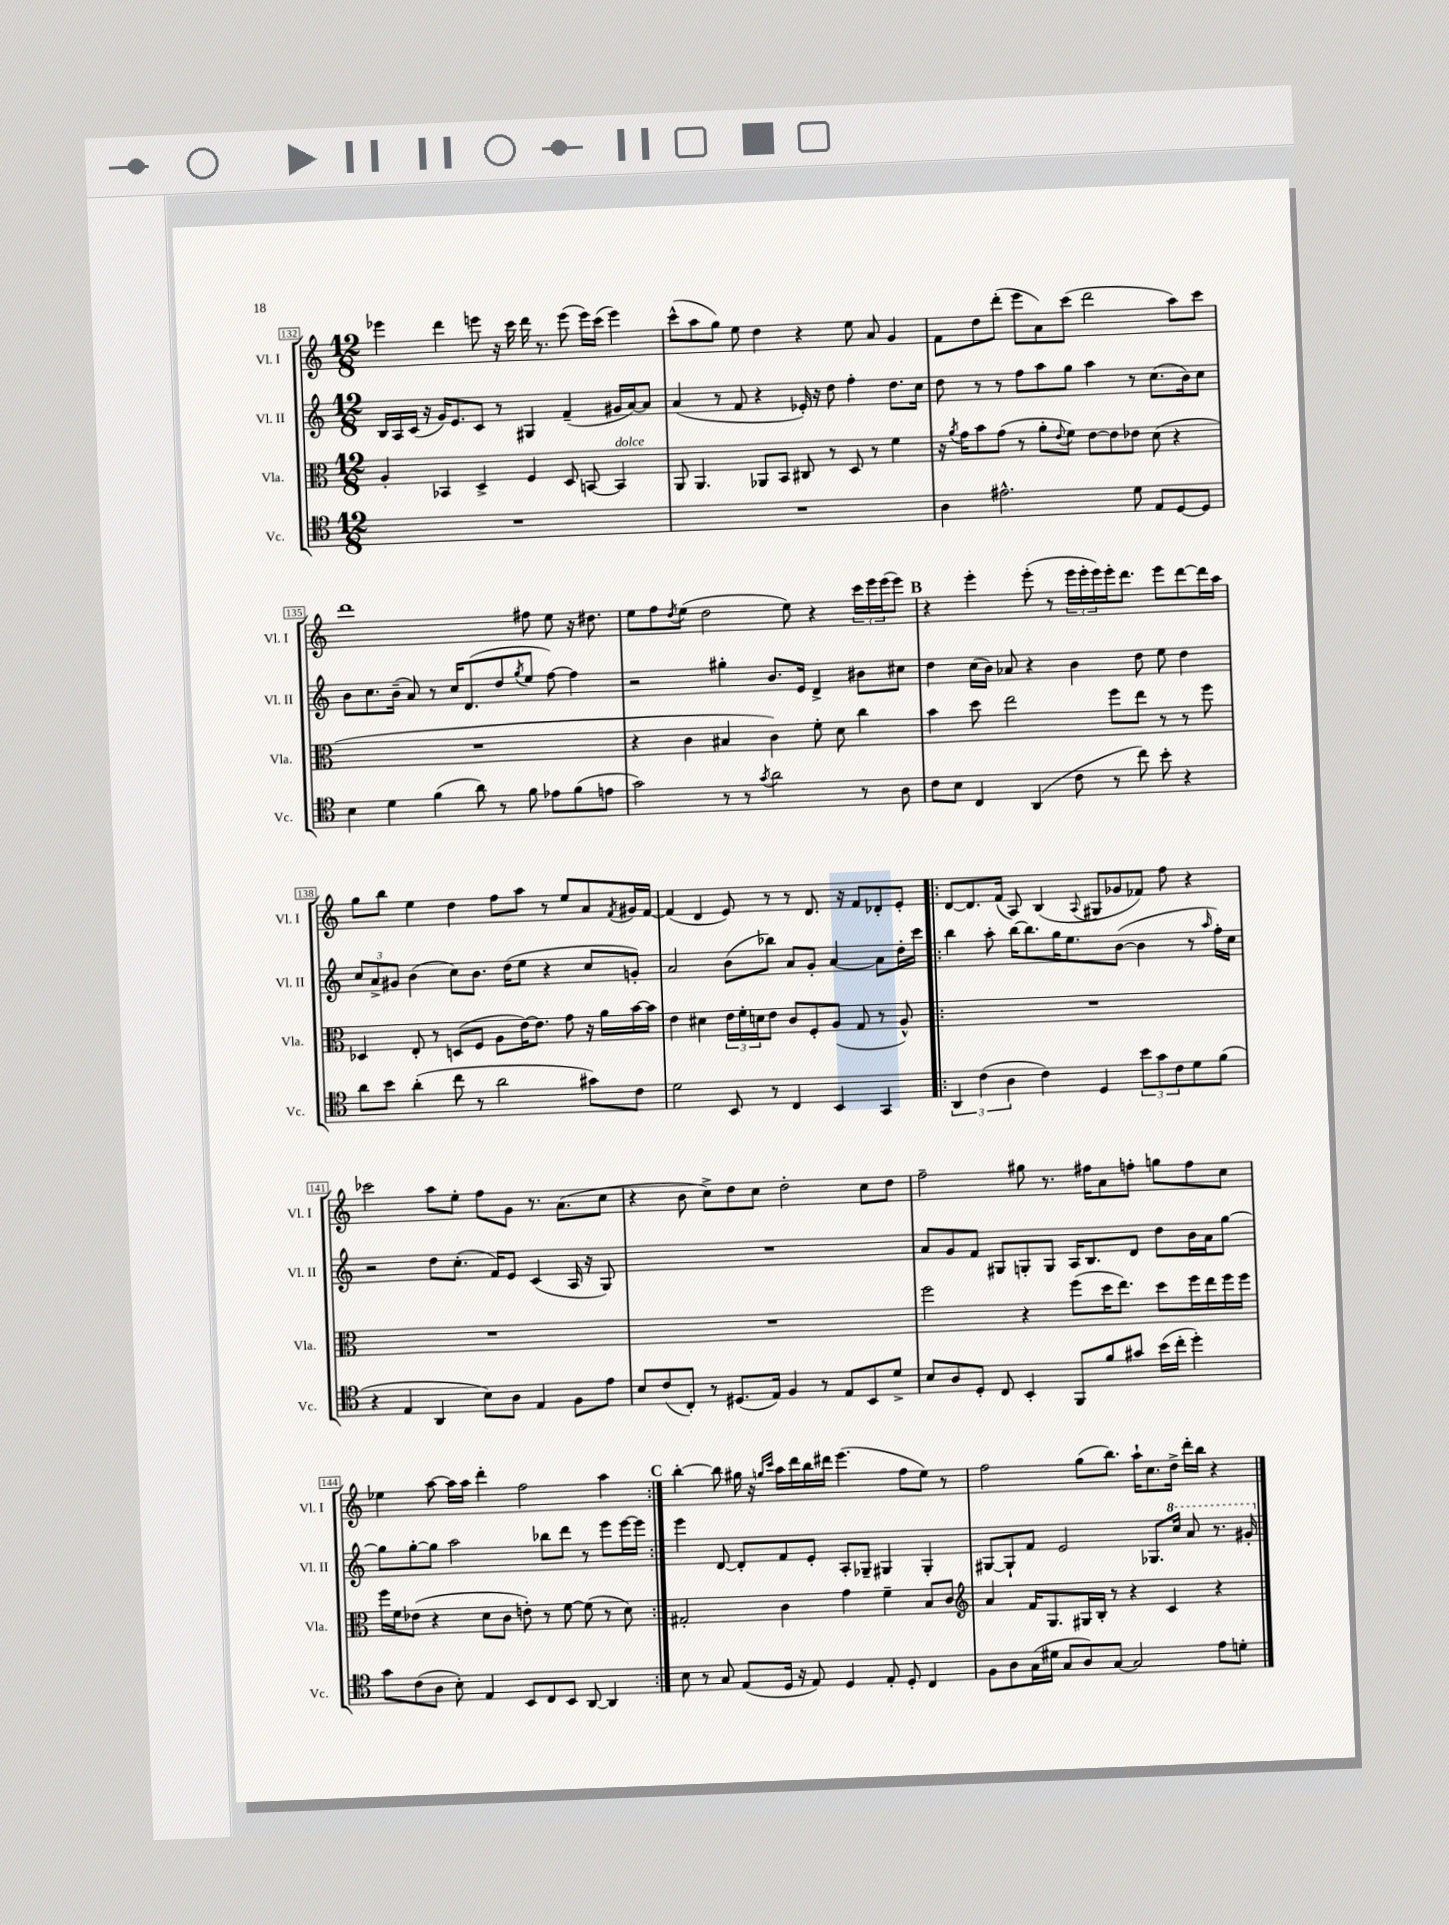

**kern	**kern	**kern	**kern
*part4	*part3	*part2	*part1
*staff4	*staff3	*staff2	*staff1
*I"Vc.	*I"Vla.	*I"Vl. II	*I"Vl. I
*I'Vc.	*I'Vla.	*I'Vl. II	*I'Vl. I
*clefC4	*clefC3	*clefG2	*clefG2
*k[]	*k[]	*k[]	*k[]
*M12/8	*M12/8	*M12/8	*M12/8
=132	=132	=132	=132
1.r	4A'/	16B/LL	4eee-X\
.	.	16A/	.
.	.	(16c/JJ	.
.	.	16r	.
.	4BB-X/	16g/KL)	4ddd\
.	.	8.e/	.
.	4D^/	8c/J	8eeen\
.	.	8r	16r
.	.	.	16ccc\
.	4F/	4G#X/	16ddd\
.	.	.	8.r
.	8D/	(4f~/	(8eee\
.	[8BBn/	.	16eee\LL)
.	.	.	(16ccc\JJ
!	!LO:TX:a:i:t=dolce	!	!
.	4BB/]	16g#X/LL	4eee\)
.	.	[16a/J)	.
.	.	8a/J]	.
=133	=133	=133	=133
1.r	8AA/	(4a/	(8ccc^^\L
.	4.AA/	.	8aa\
.	.	8r	8gg\J)
.	.	8f/	8ee\
.	8AA-X/L	4r	4dd\
.	8BB/J	.	.
.	8C#X/	16e-X'/)	4r
.	.	16r	.
.	8r	8dd\	.
.	8D/	4ff'\	8ee\
.	8r	.	8a/
.	4f\	8.dd\L	4g/
.	.	16cc\Jk	.
=134	=134	=134	=134
4A\	16r	8dd\	8f\L
.	8qa/	.	.
.	16g\KL	.	.
.	8b\	8r	8dd\
2.e#X^^\	(8g\J	8r	(8ddd'\J
.	8r	8ff\L	8eee\L
.	8a'\L	8aa\	8a\)
.	8qqe/	.	.
.	8f\J)	8gg\J	(8ccc\J
.	[8e\L	4aa\	2ddd\
.	8e\]	.	.
8d\	8e-X\J	8r	.
8E/L	(8d\	(8.cc\L	.
[8D/	4r	.	8aa\L)
.	.	16b\k)	.
8D/J]	.	8cc\J	8ccc\J
!!LO:LB:g=z
=135	=135	=135	=135
4B\	1.r	8b\L	1ddd
.	.	8.cc\	.
4d\	.	.	.
.	.	(16b~\Jk	.
.	.	8a/)	.
(4f\	.	8r	.
.	.	16cc/KL	.
.	.	(8.d/	.
8a\)	.	.	.
8r	.	8dd/	.
.	.	8qgg/	.
8f\	.	8ee/J	8ff#X\
8e-X\L	.	[8ff\)	8ee\
(8f\	.	4ff\]	16r
.	.	.	8.dd#X\
8en\J	.	.	.
=136	=136	=136	=136
2g\)	4r	2r	8ee\L
.	.	.	8ff\
.	.	.	8qdd/
.	4c\	.	(8ee\J
.	.	.	2dd\
8r	4B#X/	4gg#X'\	.
8r	.	.	.
8qg/	.	.	.
2a\	4c\)	8.b/L	.
.	.	.	8ee\)
.	.	16e/Jk	.
.	8f'\	4d^/	4r
.	8d\	.	.
8r	4cc\	8b#X\L	24ccc\LL
.	.	.	24eee\
.	.	.	(24eee\J
8A\	.	8cc#X\J	8eee\J)
!!LO:REH:place=s1:t=B
=137	=137	=137	=137
8c\L	4b\	4dd\	4r
8B\J	.	.	.
4C/	8dd\	(16cc\LL	4eee'\
.	.	16b\JJ)	.
.	2ee\	8a-X/	.
(4AA/	.	4r	(8eee'\
.	.	.	8r
8c\	.	4b\	24eee\LL
.	.	.	24eee'\
.	.	.	24eee\)
8r	8ff\L	.	16eee'\J
.	.	.	8.ddd\J
8cc\)	8ee\J	8dd\	.
8b'\	8r	8ee\	8eee\L
4r	8r	4dd\	[8ddd\
.	8ff\	.	16ddd\L]
.	.	.	16aa\JJ
!!LO:LB:g=z
=138	=138	=138	=138
8a\L	4D-X/	12cc/L	8gg\L
.	.	12a^/	.
8b\J	.	.	8bb\J
.	.	12g#X/J	.
(4a'\	8E'/	(4b\	4ee\
.	8r	.	.
8cc\	(8Dn/L	8cc\L)	4dd\
8r	8F/J	8.b\J	.
2a\	8A\L	.	8ff\L
.	.	(16dd\KL	.
.	[16e\K)	8ee\J	8aa\J
.	8.e\J]	.	.
.	.	4r	8r
.	8g\	.	8ee/L
8g#X\L)	16r	8cc/L	8a/
.	16a\LL	.	.
.	.	.	8qf/
8c\J	[16b\	8gn'/J)	16g#X/L
.	16b\JJ]	.	[16f/JJ
=139	=139	=139	=139
2d\	4e\	2a/	(4f/]
.	4d#X\	.	4d/
8BB/	24e\LL	(8b\L	8e/)
.	24f'\	.	.
.	24dn\J	.	.
8r	8e\J	8bb-X\J)	8r
4C/	8c/L	8a/L	8r
.	8F'/	8g'/J	8.d/
4BB/	(8A/J	[4a/	.
.	.	.	16r
.	8G/	.	8f/L
4GG/	8r	8a\L]	8d-X'/
.	8A^^/)	16dd'\L	8e'/J
.	.	16ccc\JJ	.
=140!|:	=140!|:	=140!|:	=140!|:
6AA/	1.r	4bb\	[8d/L
.	.	.	8.d/]
(6c\	.	.	.
.	.	8aa'\	.
.	.	.	(16f/Jk
6A\	.	.	.
.	.	[16bb\KL	8A/)
.	.	8.bb\]	.
4c\)	.	.	(4B/
.	.	16gg\K	.
.	.	8.ee\	.
.	.	.	8qqA/
4D/	.	.	8G#X/L
.	.	([8b\J	8g-X/
12b\L	.	4b\]	8f-X/J)
12g\	.	.	.
.	.	.	8ff\
12c\	.	.	.
8d\	.	8r	4r
.	.	16qqaa/	.
(8f\J	.	16ff'\LL)	.
.	.	16cc\JJ	.
!!LO:LB:g=z
=141	=141	=141	=141
4r	1.r	2r	2ccc-X\
4E/	.	.	.
4AA/	.	8dd\L	8aa\L
.	.	(8.cc'\J	8ee'\J
8B\L)	.	.	8ff\L
.	.	16f/KL)	.
8A\J	.	8e/J	8g\J
4E/	.	(4c/	8.r
.	.	.	(8.a\L
8F\L	.	16A/	.
.	.	16r	.
8e\J	.	8G/)	8cc\J
=142	=142	=142	=142
8B/L	1.r	1.r	4r
(8c/	.	.	.
8C'/J)	.	.	8b\
8r	.	.	8cc^\L)
(8.D#X/L	.	.	8dd\
.	.	.	8cc\J
16E/Jk)	.	.	.
4F/	.	.	2dd'\
8r	.	.	.
8E/L	.	.	.
8BB/	.	.	8cc\L
8d^/J	.	.	8dd\J
=143	=143	=143	=143
8B/L	2ff\	8a/L	2ff~\
8A/	.	8g/	.
8D'/J	.	8f/J	.
8C/	.	8G#X/L	.
4BB'/	4r	8Gn'/	8gg#X\
.	.	8G/J	8.r
8FF/L	(8ff\L	16A/KL	.
.	.	8.B/	16ff#X\KL
8f/	16dd\K	.	8a\
.	8.ee\J)	.	.
8g#X/J	.	8d/J	8ffn'\J
(16b\LL	8dd\L	8dd\L	8ggn\L
16cc'\JJ	.	.	.
4dd'\)	16ff\L	16b\L	8ff\
.	16ee\	16a\J	.
.	16ff\	[8gg\J	8cc\J
.	16ff\JJ	.	.
!!LO:LB:g=z
=144	=144	=144	=144
8g\L	16ff\LL	8gg\L]	4ee-X\
.	16f\J	.	.
(8c\	(8e-X\J	[8gg'\	.
8A\J	4r	8gg\J]	[8aa\
8B'\)	.	2aa\	16aa\LL]
.	.	.	16aa\JJ
4E/	8d\L	.	4ddd'\
.	8c\J	.	.
8BB/L	8en'\)	.	2ff\
8C/	8r	8bb-X\L	.
8BB/J	[8f\	8ddd\J	.
[8AA/	(8f\]	8r	.
4AA/]	8r	8eee\L	4aa\
.	8d\)	[16eee\L	.
.	.	16eee\JJ]	.
!!LO:REH:place=s1:t=C
=145:|!	=145:|!	=145:|!	=145:|!
8B\	2G#X'/	4eee\	[4bb'\
8r	.	.	.
8G/	.	[8d/	8bb\]
(8E/L	.	8d'/L]	16gg#X\
.	.	.	16r
.	.	.	16qqggn/LL
.	.	.	16qqccc/JJ
16D/Jk	4c\	8f/	16aa\LL
16r	.	.	16ddd\
8E/)	.	8e'/J	16bb\
.	.	.	16ddd#X\JJ
4D/	4g\	8A'/L	(4.eee\
.	.	8G-X~/J	.
8E'/	4f~\	4G#X/	.
8D'/	.	.	8ff\L
4C/	8B/L	4G#'/	8ee\J)
.	8c/J	.	8r
=146	=146	=146	=146
*	*clefG2	*	*
8F\L	4a/	[8G#X/L	2ff\
8A\	.	8G#`/]	.
(16G\L	16f/KL	8f/J	.
16d#X\JJ	8.G/	.	.
8G/L	.	2e/	.
8A/)	16G#X/L	.	(8gg\L
.	16B'/JJ	.	.
[8G/J	8r	.	8.bb\J)
2G/]	4r	.	.
.	.	.	16aa`\KL
.	.	8.G-X/L	8.cc\
.	4c/	.	.
*	*	*8va	*
.	.	16ccc/Jk	16dd^\Jk
.	.	8aa/	16ddd'\LL
.	.	.	16bb\JJ
8e\L	4r	8.r	4r
8dn'\J	.	.	.
.	.	16gg#X'/	.
*	*	*X8va	*
==	==	==	==
*-	*-	*-	*-
